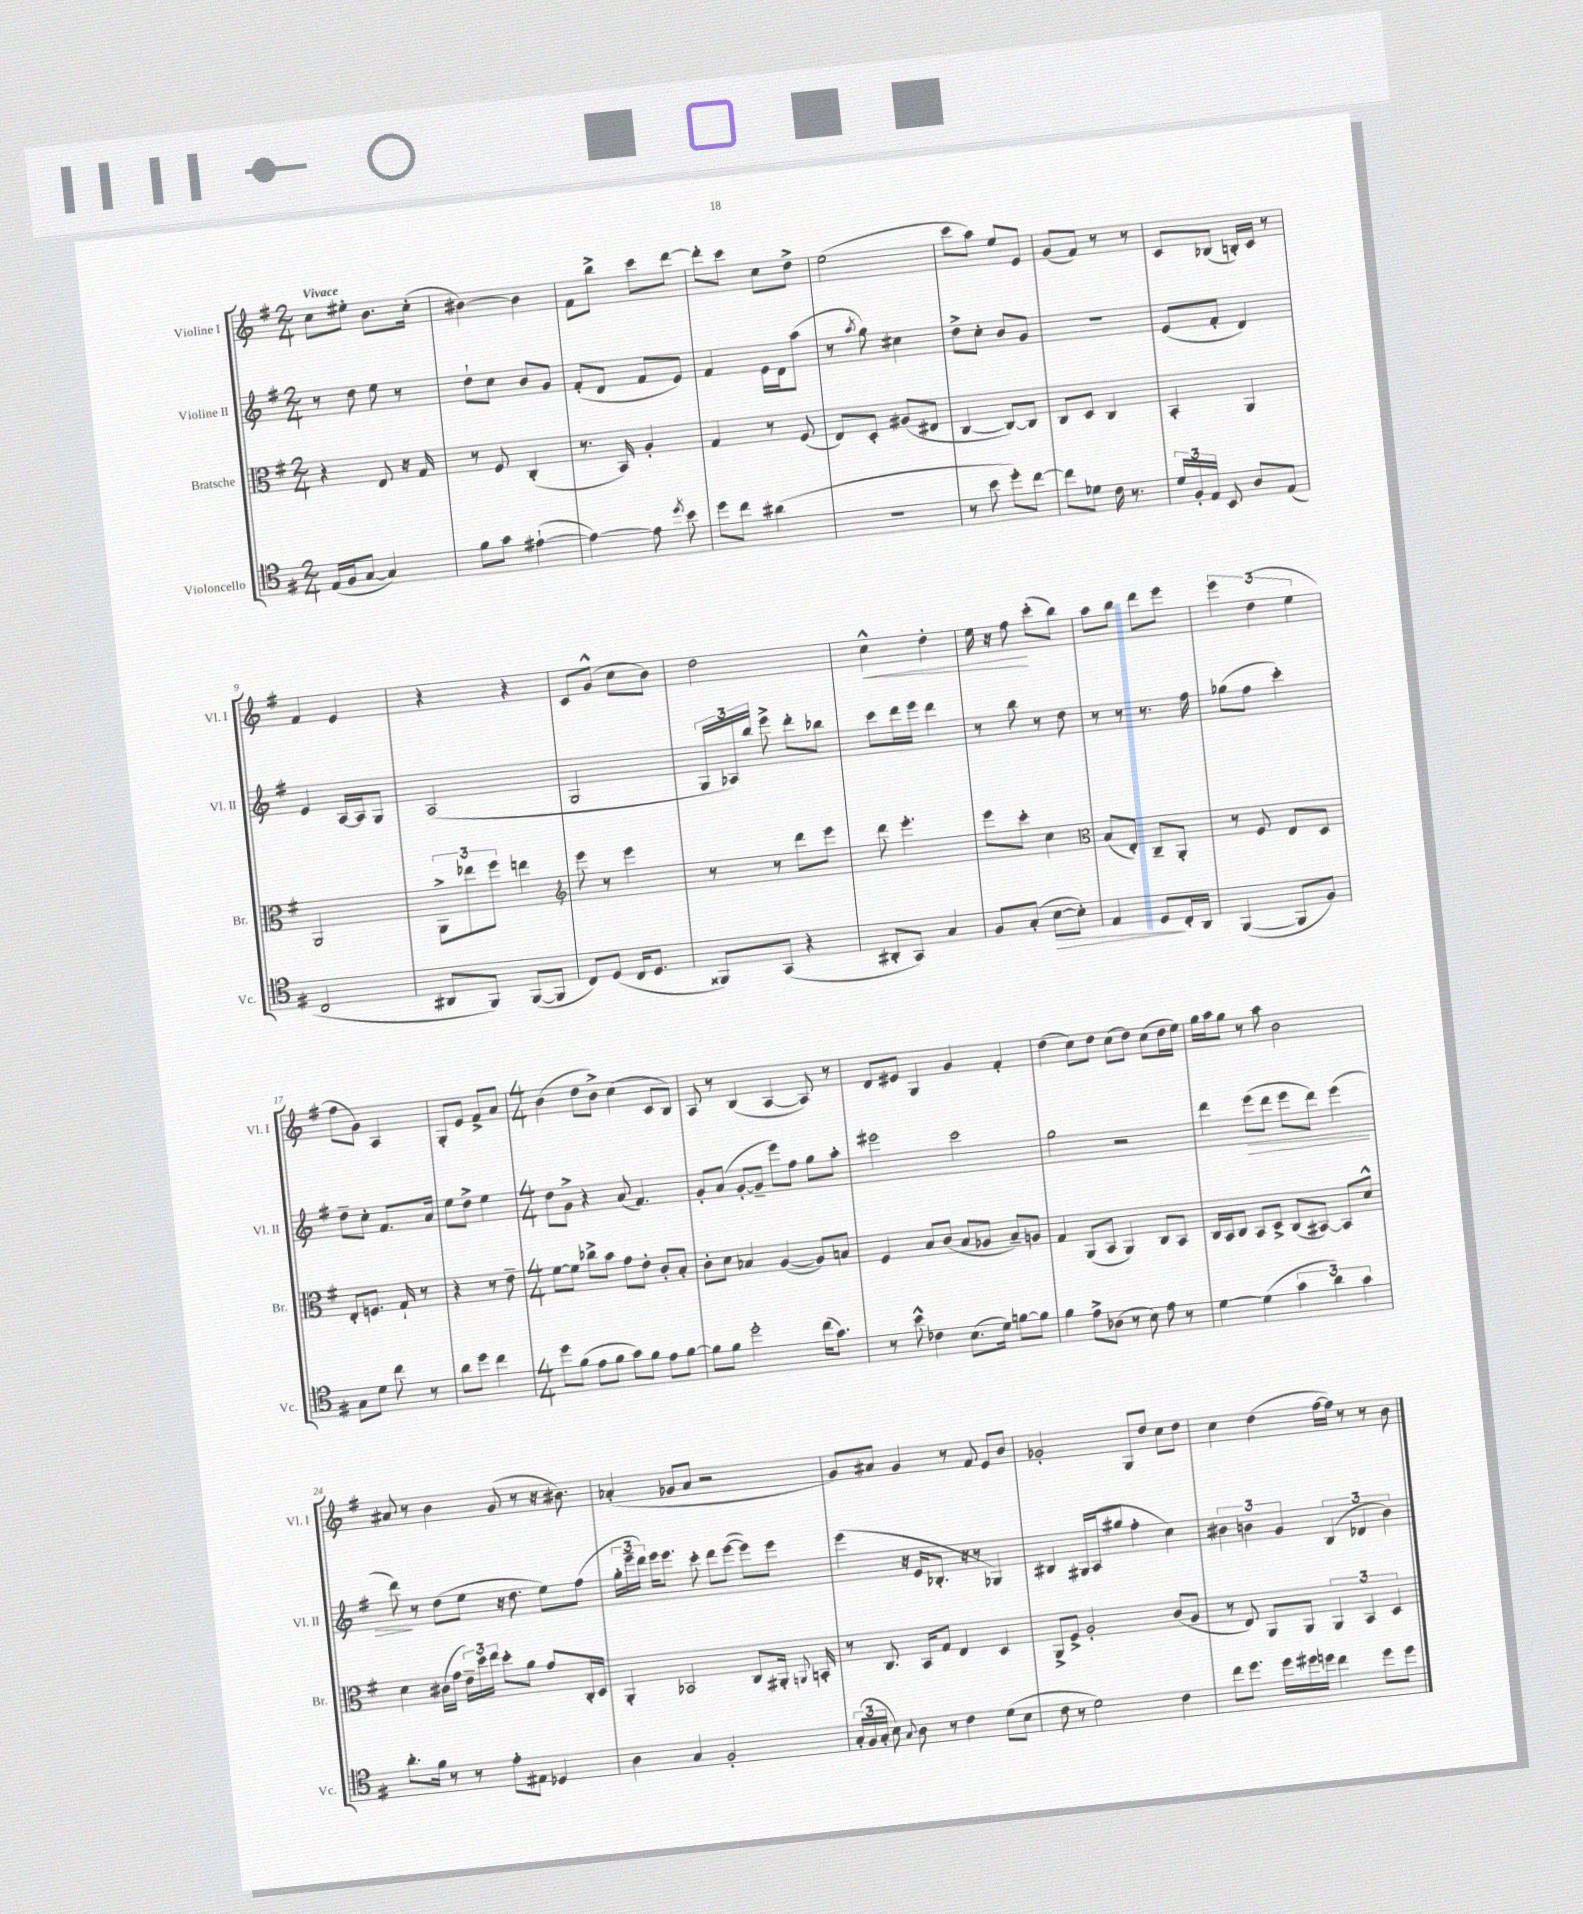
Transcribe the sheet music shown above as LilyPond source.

<<
\new StaffGroup <<
\new Staff = "s0" \with { instrumentName = "Violine I" shortInstrumentName = "Vl. I" } {
    \clef treble \key g \major \numericTimeSignature \time 2/4 \tempo "Vivace"
    \autoBeamOff c''8[ eis''8]-. b'8.[ c''16]-.( |
    bis'4~) bis'4 |
    fis'8[ b''8]-> c'''8[ d'''8]~ |
    d'''8[-. c'''8] c''8[ d''8]-> |
    e''2( |
    c'''8[ a''8]) e''8[ e'8] |
    g'8[( fis'8]) r8 r8 |
    c'8[ bes8]( b16[-.) c'16] r8 |
    fis'4 e'4 |
    r4 r4 |
    c'8[ g'8]-^( c''8[ b'8]) |
    d''2 |
    c''4-^\< d''4-. |
    e''16 r16 fis''8\! c'''8[-.( b''8]) |
    a''8[ b''8] d'''8[ e'''8] |
    \tuplet 3/2 { e'''4 d''4( e''4 } |
    fis''8[ g'8]) a4 |
    g8[-. e'8] fis'8[-> a'8] |
    \numericTimeSignature \time 4/4 b'4( d''8[ b'8]->) c''4( c'8[ b8]) |
    a8 r8 b4( a4~ a8) r8 |
    d'8[ eis'8] g4 g'4 fis'4-. |
    d''4( c''8[) d''8] c''8[( d''8]) c''8[( d''16 e''16]) |
    g''16[ a''16 g''8] r8 a''8 b'2 |
    ais'8 r8 b'4 g'8( r8 r16 bis'8.) |
    aes'4-.( ges'8[ aes'8] r2 |
    g'8[) ais'8] g'4 r8 fis'8 e'8[ b'8] |
    ges'2-. g8[ d''8] c''8[ d''8] |
    c''4 d''4( fis''16[~ fis''16]) r8 r8 b'8 \bar "|." |
}
\new Staff = "s1" \with { instrumentName = "Violine II" shortInstrumentName = "Vl. II" } {
    \clef treble \key g \major \numericTimeSignature \time 2/4
    \autoBeamOff r8 d''8 e''8 r8 |
    d''8[-! c''8] b'8[ g'8] |
    fis'8[-.( d'8] fis'8[ e'8]) |
    fis'4 e'16[ d'16 a''8]( |
    r8 \acciaccatura { a''8 } g''8) cis''4 |
    d''8[-> c''8]-. b'8[ g'8] |
    R2 |
    e'8[( fis'8]-. d'4) |
    e'4 a16[~ a16 g8] |
    a2( |
    g2 |
    \tuplet 3/2 { g16[ aes16) b''16] } e'''8-> d'''8[-. bes''8] |
    c'''8[ d'''16 e'''16] d'''4 |
    r8 b''8 r8 d''8 |
    r8 r8 r8. fis''16 |
    ges''8[( fis''8] c'''4-.) |
    d''8[-- c''8]-. fis'8.[ a'16] |
    e''8[ d''8]-> e''4 |
    \numericTimeSignature \time 4/4 d''8[ g'8]-> r4 a'8( fis'4.) |
    g'8[-. a'8]( g'8[~-. g'8]-- e'''8[) fis''8] g''8[ a''8]-. |
    eis'''2 c'''2 |
    g''2 r2 |
    d'''4 e'''8[\>( d'''8] e'''8[ d'''8]) e'''4( |
    d'''8\!) r8 d''8[( e''8] r16 d''8. e''8[) fis''8]( |
    \tuplet 3/2 { g''16[-. e'''16-- d'''16]) } e'''16[ e'''8.] c'''8-. d'''8[ e'''8]~( e'''8[) e'''8] |
    e'''4( r16 e'16[ bes8.]-. r16 r8 ges4) |
    bis4 gis16[ a16( gis''8] fis''4-. c''4) |
    \tuplet 3/2 { bis'4 b'4 g'4 } \tuplet 3/2 { b4( des'4 b'4) } \bar "|." |
}
\new Staff = "s2" \with { instrumentName = "Bratsche" shortInstrumentName = "Br." } {
    \clef alto \key g \major \numericTimeSignature \time 2/4
    \autoBeamOff r4 e8 r16 g16 |
    r8 fis8 c4-.( |
    r8. b,16) a4-. |
    g4 r8 fis8( |
    e8[) d8]-. ais8[( eis8] |
    c4~ c8[~) c8] |
    c8[ d8] c4 |
    b,4-. a,4 |
    a,2 |
    \tuplet 3/2 { a,8[-> ees''8 fis''8] } e''4 |
    \clef treble e'''8 r8 e'''4 |
    r8 r8 d'''8[ e'''8] |
    d'''8 e'''4.-. |
    e'''8[ c'''8]-. c''4 |
    \clef alto b8[( e8]-.) c8[-- a,8]-. |
    r8 fis8 e8[ d8] |
    e8[-. f8.] g16-! r8 |
    r4 r8 e'8-- |
    \numericTimeSignature \time 4/4 fis'8[~ fis'8] ces''8[-> b'8] g'8[ e'8]-. c'8[-. b8]-. |
    c'8[-. d'8] bes4 a4~( a8[) b8] |
    fis4 b8[ c'8]( b8[ aes8] b8[--) a8] |
    g4 a,8[( b,8] a,4) c8[ b,8] |
    c16[ b,16 c8] b,8[ d8]-> c8[( bis,8]~) bis,8[ d'8]-^ |
    d'4 cis'16[( g'16] \tuplet 3/2 { e'16[--) d''16 e''16] } d''8[-. a'8] g'8[ c16-. d16] |
    a,4-. bes,2 c8[ ais,16]-. \appoggiatura { a,8 } b,16-. |
    r8 c8. b,16[ g8] e4 d4 |
    a,8[-> fis8]-> a2-. c'8[( a8] |
    r8 e8) a,8[ a,8] \tuplet 3/2 { a,4 b,4 d4 } \bar "|." |
}
\new Staff = "s3" \with { instrumentName = "Violoncello" shortInstrumentName = "Vc." } {
    \clef tenor \key g \major \numericTimeSignature \time 2/4
    \autoBeamOff e16[( fis16 g8]~ g4) |
    fis'8[ g'8] eis'4~-!( |
    eis'4~) eis'8 \acciaccatura { d''8 } b'8 |
    d''8[ c''8] ais'4( |
    R2 |
    r8 b'8 d''8[-.) c''8]~ |
    c''8[ des'8] c'16 r8. |
    \tuplet 3/2 { d'16[ fis16-. e16] } b,8 a8[ e8]( |
    c2 |
    ais,8[ fis,8]) fis,8[~( fis,8] |
    c8[) d8]( c16[ d8.] |
    fisis,8[) g,8]( r4 |
    ais,8[-. g,8]) g4 |
    fis8[ g8]-.( b8[~\> b8]-.) |
    e4 d8[\! c16-. a,16] |
    fis,4~( fis,8[ fis8]) |
    g8[ d'8] c''8 r8 |
    a'8[ d''8] c''4 |
    \numericTimeSignature \time 4/4 d''8[ fis'8]( e'8[ fis'8] g'8[) fis'8] e'8[ fis'8]~ |
    fis'8[ fis'8] d''2-. c''16[( g'8.]) |
    r8 b'8-^ ces'4 b8.[( d'16]) f'8[~ f'8] |
    fis'4 e'8[-> aes8]( r8 b8) e'8 r8 |
    d'4~ d'4( \tuplet 3/2 { g'4 a'4) g'4 } |
    a'8.[-. fis'16] r8 r8 e'8[-. eis8] des4 |
    a4 g4 fis2-. |
    \tuplet 3/2 { g16[-.( fis16 g16]-. } b8) \appoggiatura { g8 } a8 r8 c'4 d'8[( b8] |
    c'8 r8 d'2) c'4 |
    c''8[ d''8.] d''16[ dis''16 d''16] c''4 d''8[ d''8] \bar "|." |
}
>>
>>
